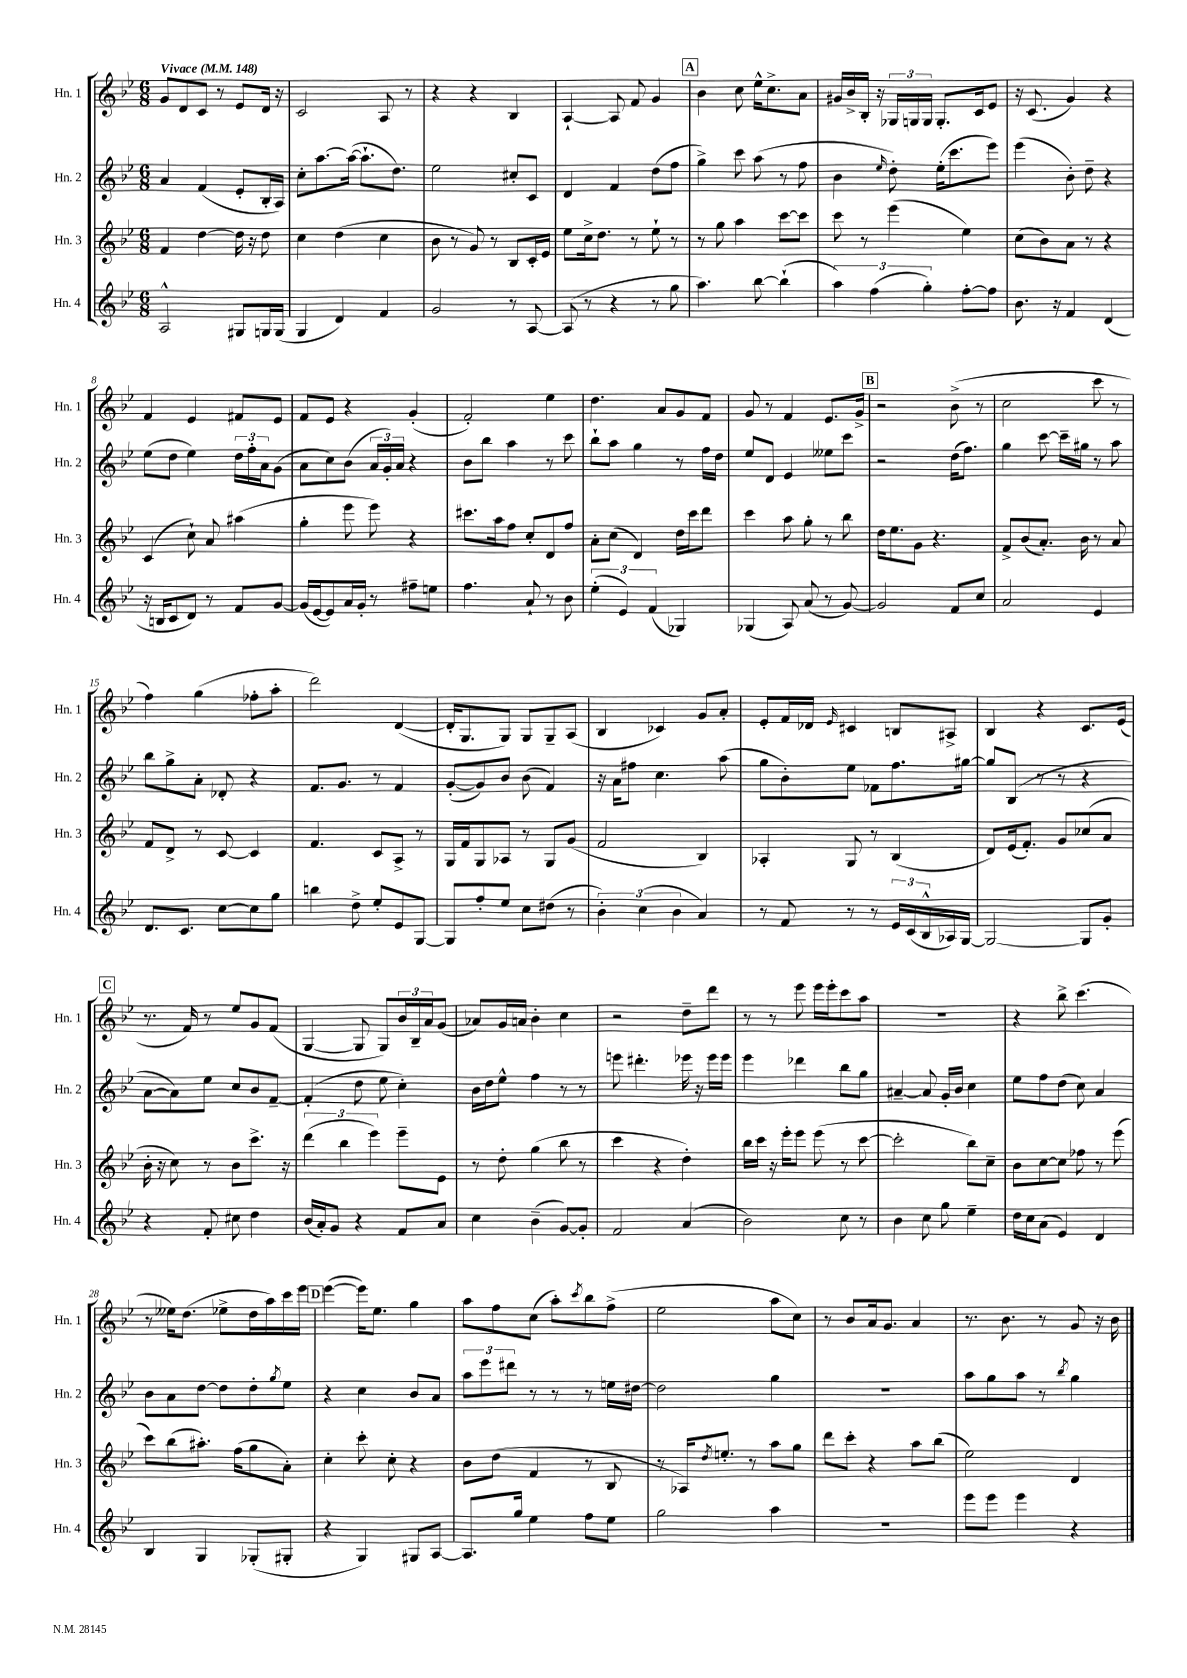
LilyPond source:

<<
\new StaffGroup <<
\new Staff = "s0" \with { instrumentName = "Hn. 1" shortInstrumentName = "Hn. 1" } {
    \clef treble \key bes \major \numericTimeSignature \time 6/8 \tempo "Vivace" 4 = 148
    g'8 d'8 c'8 r8 ees'8 d'16 r16 |
    c'2 a8 r8 |
    r4 r4 bes4 |
    a4~-! a8 f'8 g'4 |
    \mark \markup { \box "A" } bes'4 c''8 ees''16-^ c''8.-> a'8 |
    gis'16 bes'16-> bes16-. r16 \tuplet 3/2 { ges16 g16 g16 } g8.-. c'16 ees'8 |
    r16 c'8.( g'4) r4 |
    f'4 ees'4 fis'8 ees'8 |
    f'8 ees'8 r4 g'4-.( |
    f'2-.) ees''4 |
    d''4. a'8 g'8 f'8 |
    g'8 r8 f'4 ees'8. g'16-> |
    \mark \markup { \box "B" } r2 bes'8->( r8 |
    c''2 c'''8 r8 |
    f''4) g''4( fes''8-. a''8-. |
    d'''2) d'4~( |
    d'16-. g8. g8) g8 g8-- a8( |
    bes4 ces'4) g'8 a'8-. |
    ees'8-. f'16 des'16 \grace { ees'16 } cis'4 b8 ais8-> |
    bes4 r4 c'8. ees'16( |
    \mark \markup { \box "C" } r8. f'16) r8 ees''8 g'8 f'8( |
    g4~ g8 g8) \tuplet 3/2 { bes'16 bes16-- a'16 } g'8( |
    aes'8) g'16 a'16 bes'4-. c''4 |
    r2 d''8-- d'''8 |
    r8 r8 ees'''8 ees'''16 ees'''16-. c'''8 a''8 |
    R2. |
    r4 bes''8-> c'''4.( |
    r8 eeses''16) d''8.( ees''8-> d''16 a''16) c'''16 ees'''16 |
    \mark \markup { \box "D" } ees'''4~( ees'''16) ees''8. g''4 |
    a''8 f''8 c''8( a''8-.) \acciaccatura { c'''8 } bes''8 f''8->( |
    ees''2 a''8 c''8) |
    r8 bes'8 a'16 g'8. a'4 |
    r8. bes'8. r8 g'8 r16 bes'16 \bar "|." |
}
\new Staff = "s1" \with { instrumentName = "Hn. 2" shortInstrumentName = "Hn. 2" } {
    \clef treble \key bes \major \numericTimeSignature \time 6/8
    a'4 f'4( ees'8-. bes16-. a16) |
    c''8-. a''8.~ a''16~( a''8.-! d''8.) |
    ees''2 cis''8-. c'8 |
    d'4 f'4 d''8( f''8 |
    \mark \markup { \box "A" } g''4->) c'''8 a''8( r8 f''8 |
    bes'4 \grace { ees''16 } d''8-.) ees''16-.( c'''8. ees'''8) |
    ees'''4( bes'8-.) d''8-- r4 |
    ees''8( d''8 ees''4) \tuplet 3/2 { d''16 f''16-. a'16 } g'8( |
    a'8 c''8) bes'8( \tuplet 3/2 { a'16 g'16-.) a'16 } r4 |
    bes'8 bes''8 a''4 r8 c'''8 |
    bes''8-! a''8 g''4 r8 f''16 d''16 |
    ees''8 d'8 ees'4 eeses''8 c'''8 |
    \mark \markup { \box "B" } r2 d''16( f''8.) |
    g''4 c'''8~ c'''16-- gis''16 r8 a''8 |
    bes''8 g''8-> a'8-. des'8-. r4 |
    f'8. g'8. r8 f'4 |
    g'8~-.( g'8) bes'8 bes'8( f'4) |
    r16 a'16 fis''8 c''4. a''8( |
    g''8 bes'8-.) ees''8 fes'8 f''8. gis''16~ |
    gis''8 bes8( r8 r8 r4 |
    \mark \markup { \box "C" } a'8~ a'8) ees''8 c''8 bes'8 f'8~-- |
    f'4-.( d''8 ees''8 c''4-.) |
    bes'16 d''16 ees''8-^ f''4 r8 r8 |
    e'''8 dis'''4.-. ees'''16 r16 ees'''16 ees'''16 |
    ees'''4 des'''4 bes''8 g''8 |
    ais'4~-- ais'8 g'16-. bes'16 c''4 |
    ees''8 f''8 d''8( c''8) a'4 |
    bes'8 a'8 d''8~ d''8 d''8-. \acciaccatura { g''8 } ees''8 |
    \mark \markup { \box "D" } r4 c''4 bes'8 a'8 |
    \tuplet 3/2 { a''8 ees'''8 dis'''8 } r8 r8 r8 e''16 dis''16~ |
    dis''2 g''4 |
    R2. |
    a''8 g''8 a''8 r8 \acciaccatura { bes''8 } g''4 \bar "|." |
}
\new Staff = "s2" \with { instrumentName = "Hn. 3" shortInstrumentName = "Hn. 3" } {
    \clef treble \key bes \major \numericTimeSignature \time 6/8
    f'4 d''4~ d''16 r16 d''8 |
    c''4 d''4( c''4 |
    bes'8 r8 g'8) r8 bes8 c'16-. ees'16 |
    ees''8 c''16-> d''8. r8 ees''8-! r8 |
    \mark \markup { \box "A" } r8 g''8 a''4 c'''8~ c'''8 |
    c'''8 r8 ees'''4( ees''4) |
    c''8( bes'8) a'8 r8 r4 |
    c'4( c''8-!) a'8 ais''4( |
    g''4-. ees'''8 ees'''8) r4 |
    cis'''8. a''16 f''8 c''8-. d'8 f''8 |
    a'8-. c''8( d'4) d''16 c'''16 d'''8 |
    c'''4 a''8 g''8-. r8 bes''8 |
    \mark \markup { \box "B" } d''16 ees''8. g'8 r4. |
    f'8-> bes'8( a'8.-.) bes'16 r8 a'8 |
    f'8 d'8-> r8 c'8~ c'4 |
    f'4. c'8 a8-> r8 |
    g16 f'16 g8 aes8 r8 g8 g'8( |
    f'2 bes4) |
    aes4-. g8 r8 bes4( |
    d'8) ees'16( f'8.-.) g'8 ces''8( a'8 |
    \mark \markup { \box "C" } bes'16-. r16 c''8) r8 bes'8 c'''8.-> r16 |
    \tuplet 3/2 { d'''4( bes''4 ees'''4) } ees'''8-- ees'8 |
    r8 d''8-. g''4( bes''8 r8 |
    c'''4 r4 d''4-.) |
    bes''16 c'''16 r16 ees'''16-. ees'''8 ees'''8( r8 c'''8~ |
    c'''2-. bes''8) c''8-- |
    bes'8 c''8~ c''8 fes''8 r8 ees'''8( |
    c'''8) bes''8( ais''8.-.) f''16( g''8 a'8-.) |
    \mark \markup { \box "D" } c''4-. c'''8-. c''8-. r4 |
    bes'8 d''8( f'4 r8 bes8 |
    r8 aes16) \acciaccatura { d''8 } e''8.-. r8 a''8 g''8 |
    d'''8 c'''8-. r4 a''8 bes''8( |
    ees''2) d'4 \bar "|." |
}
\new Staff = "s3" \with { instrumentName = "Hn. 4" shortInstrumentName = "Hn. 4" } {
    \clef treble \key bes \major \numericTimeSignature \time 6/8
    a2-^ gis8 g16 g16( |
    g4 d'4) f'4 |
    g'2 r8 a8~ |
    a8( r8 r4 r8 g''8 |
    \mark \markup { \box "A" } a''4.) bes''8~ bes''4-!( |
    \tuplet 3/2 { a''4) f''4( g''4-.) } f''8~-. f''8 |
    bes'8. r16 f'4 d'4( |
    r16 b16 c'8 d'8) r8 f'8 g'8~ |
    g'16( ees'16~ ees'8) a'16 g'16-. r8 fis''8-- e''8 |
    f''4. a'8-! r8 bes'8 |
    \tuplet 3/2 { ees''4-.( ees'4) f'4( } ges4) |
    ges4( a8) a'8( r8 g'8~) |
    \mark \markup { \box "B" } g'2 f'8 c''8 |
    a'2 ees'4 |
    d'8. c'8. c''8~ c''8 g''8 |
    b''4 d''8-> ees''8-. ees'8 g8~ |
    g8 f''8-. ees''8 c''8 dis''8( r8 |
    \tuplet 3/2 { bes'4-.) c''4( bes'4 } a'4) |
    r8 f'8 r8 r8 \tuplet 3/2 { ees'16 c'16( bes16-^ } aes16) g16~ |
    g2~ g8 g'8-. |
    \mark \markup { \box "C" } r4 f'8-. cis''8 d''4 |
    bes'16( a'16-.) g'8 r4 f'8 a'8 |
    c''4 bes'4--( g'8~) g'8-. |
    f'2 a'4( |
    bes'2) c''8 r8 |
    bes'4 c''8 g''8 ees''4-- |
    d''16 c''16 a'8( ees'4) d'4 |
    bes4 g4 ges8-.( gis8-. |
    \mark \markup { \box "D" } r4 g4) gis8 a8~ |
    a8. g''16 ees''4 f''8 ees''8 |
    g''2 a''4 |
    R2. |
    ees'''8 ees'''8 ees'''4 r4 \bar "|." |
}
>>
>>
